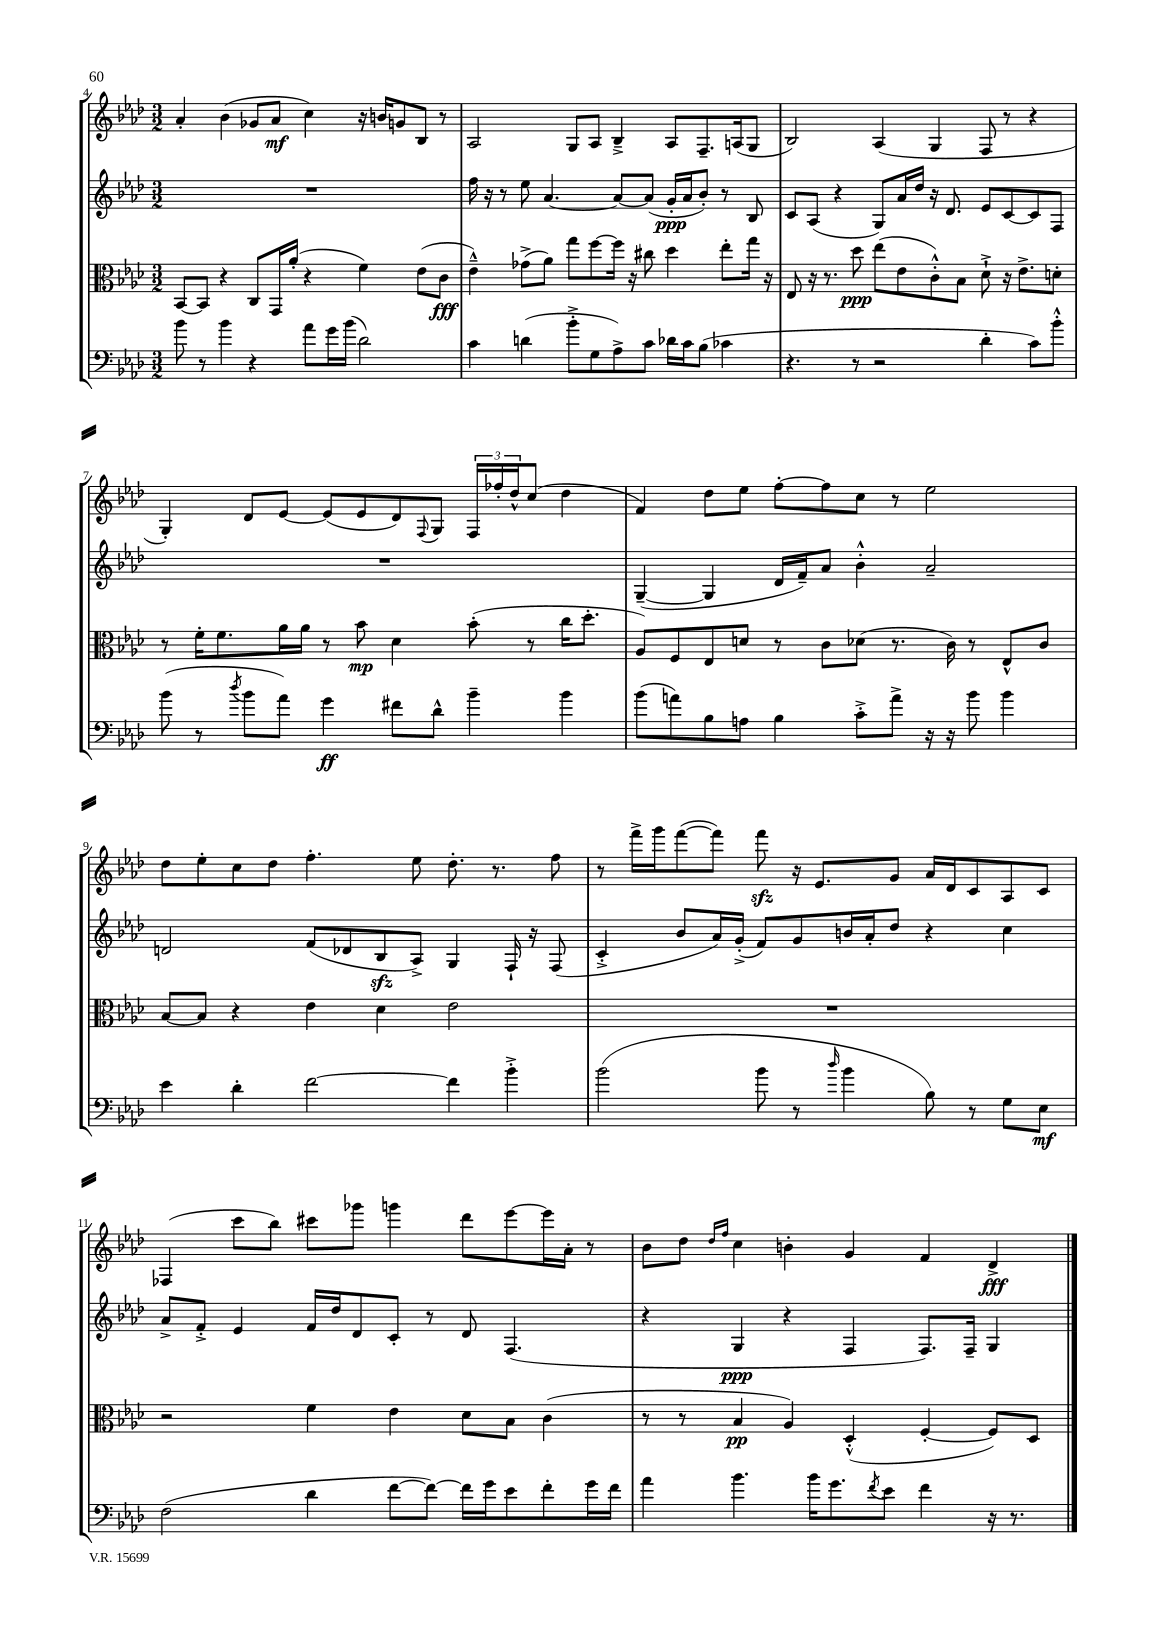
<<
\new StaffGroup <<
\new Staff = "s0" {
    \clef treble \key aes \major \numericTimeSignature \time 3/2
    aes'4-. bes'4( ges'8 aes'8\mf c''4) r16 b'16 g'8 bes8 r8 |
    aes2 g8 aes8 bes4---> aes8 f8.-- a16( g8 |
    bes2) aes4( g4 f8 r8 r4 |
    g4-.) des'8 ees'8~ ees'8( ees'8 des'8) \appoggiatura { f8 } g8 \tuplet 3/2 { f16 fes''16-. des''16-^ } c''8( des''4 |
    f'4) des''8 ees''8 f''8~-. f''8 c''8 r8 ees''2 |
    des''8 ees''8-. c''8 des''8 f''4.-. ees''8 des''8.-. r8. f''8 |
    r8 f'''16-> g'''16 f'''8~( f'''8) f'''8\sfz r16 ees'8. g'8 aes'16 des'16 c'8 aes8 c'8 |
    fes4( c'''8 bes''8) cis'''8 ges'''8 g'''4 des'''8 ees'''8~ ees'''16 aes'16-. r8 |
    bes'8 des''8 \grace { des''16 f''16 } c''4 b'4-. g'4 f'4 des'4->\fff \bar "|." |
}
\new Staff = "s1" {
    \clef treble \key aes \major \numericTimeSignature \time 3/2
    R1. |
    f''16 r16 r8 ees''8 aes'4.~ aes'8~ aes'8( g'16-.\ppp aes'16 bes'8-.) r8 bes8 |
    c'8 aes8( r4 g8) aes'16 des''16 r16 des'8. ees'8 c'8~ c'8 f8 |
    R1. |
    g4~--( g4 des'16 f'16--) aes'8 bes'4-.-^ aes'2-- |
    d'2 f'8( des'8 bes8\sfz aes8->) g4 f16-! r16 f8( |
    c'4-.-> bes'8 aes'16) g'16-.->( f'8) g'8 b'16 aes'16-. des''8 r4 c''4 |
    aes'8-> f'8-.-> ees'4 f'16 des''16 des'8 c'8-. r8 des'8 f4.( |
    r4 g4\ppp r4 f4 f8.) f16-- g4 \bar "|." |
}
\new Staff = "s2" {
    \clef alto \key aes \major \numericTimeSignature \time 3/2
    bes,8~ bes,8 r4 c8 g,16 aes'16-.( r4 f'4) ees'8( c'8\fff |
    ees'4---^) ges'8->( aes'8) g''8 f''8~ f''16 r16 cis''8 des''4 ees''8-. g''16 r16 |
    ees8 r16 r8. des''8\ppp ees''8( ees'8 c'8-.-^) bes8 des'8-!-> r16 ees'8.-> d'8-. |
    r8 f'16-. f'8. aes'16 aes'16 r8 bes'8\mp des'4 bes'8-.( r8 c''16 des''8.-. |
    aes8) f8 ees8 d'8 r8 c'8 des'8( r8. c'16) r8 ees8-^ c'8 |
    bes8~ bes8 r4 ees'4 des'4 ees'2 |
    R1. |
    r2 f'4 ees'4 des'8 bes8 c'4( |
    r8 r8 bes4\pp aes4) des4-.-^( f4~-. f8) des8 \bar "|." |
}
\new Staff = "s3" {
    \clef bass \key aes \major \numericTimeSignature \time 3/2
    bes'8 r8 bes'4 r4 aes'8 g'16 bes'16( des'2) |
    c'4 d'4( bes'8-.-> g8 aes8->) c'8 des'16 c'16 bes8( ces'4 |
    r4. r8 r2 des'4-. c'8) bes'8-.-^ |
    bes'8( r8 \acciaccatura { des''8 } bes'8 aes'8) g'4\ff fis'8 des'8-^ bes'4-- bes'4 |
    bes'8( a'8) bes8 a8 bes4 c'8-.-> a'8-> r16 r16 bes'8 bes'4 |
    ees'4 des'4-. f'2~ f'4 bes'4-.-> |
    bes'2( bes'8 r8 \grace { des''16 } bes'4 bes8) r8 g8 ees8\mf |
    f2( des'4 f'8~ f'8~) f'16 g'16 ees'8 f'8-. g'16 f'16 |
    aes'4 bes'4. bes'16 g'8. \acciaccatura { f'8 } ees'8 f'4 r16 r8. \bar "|." |
}
>>
>>
\layout { \context { \Score currentBarNumber = #4 } }
